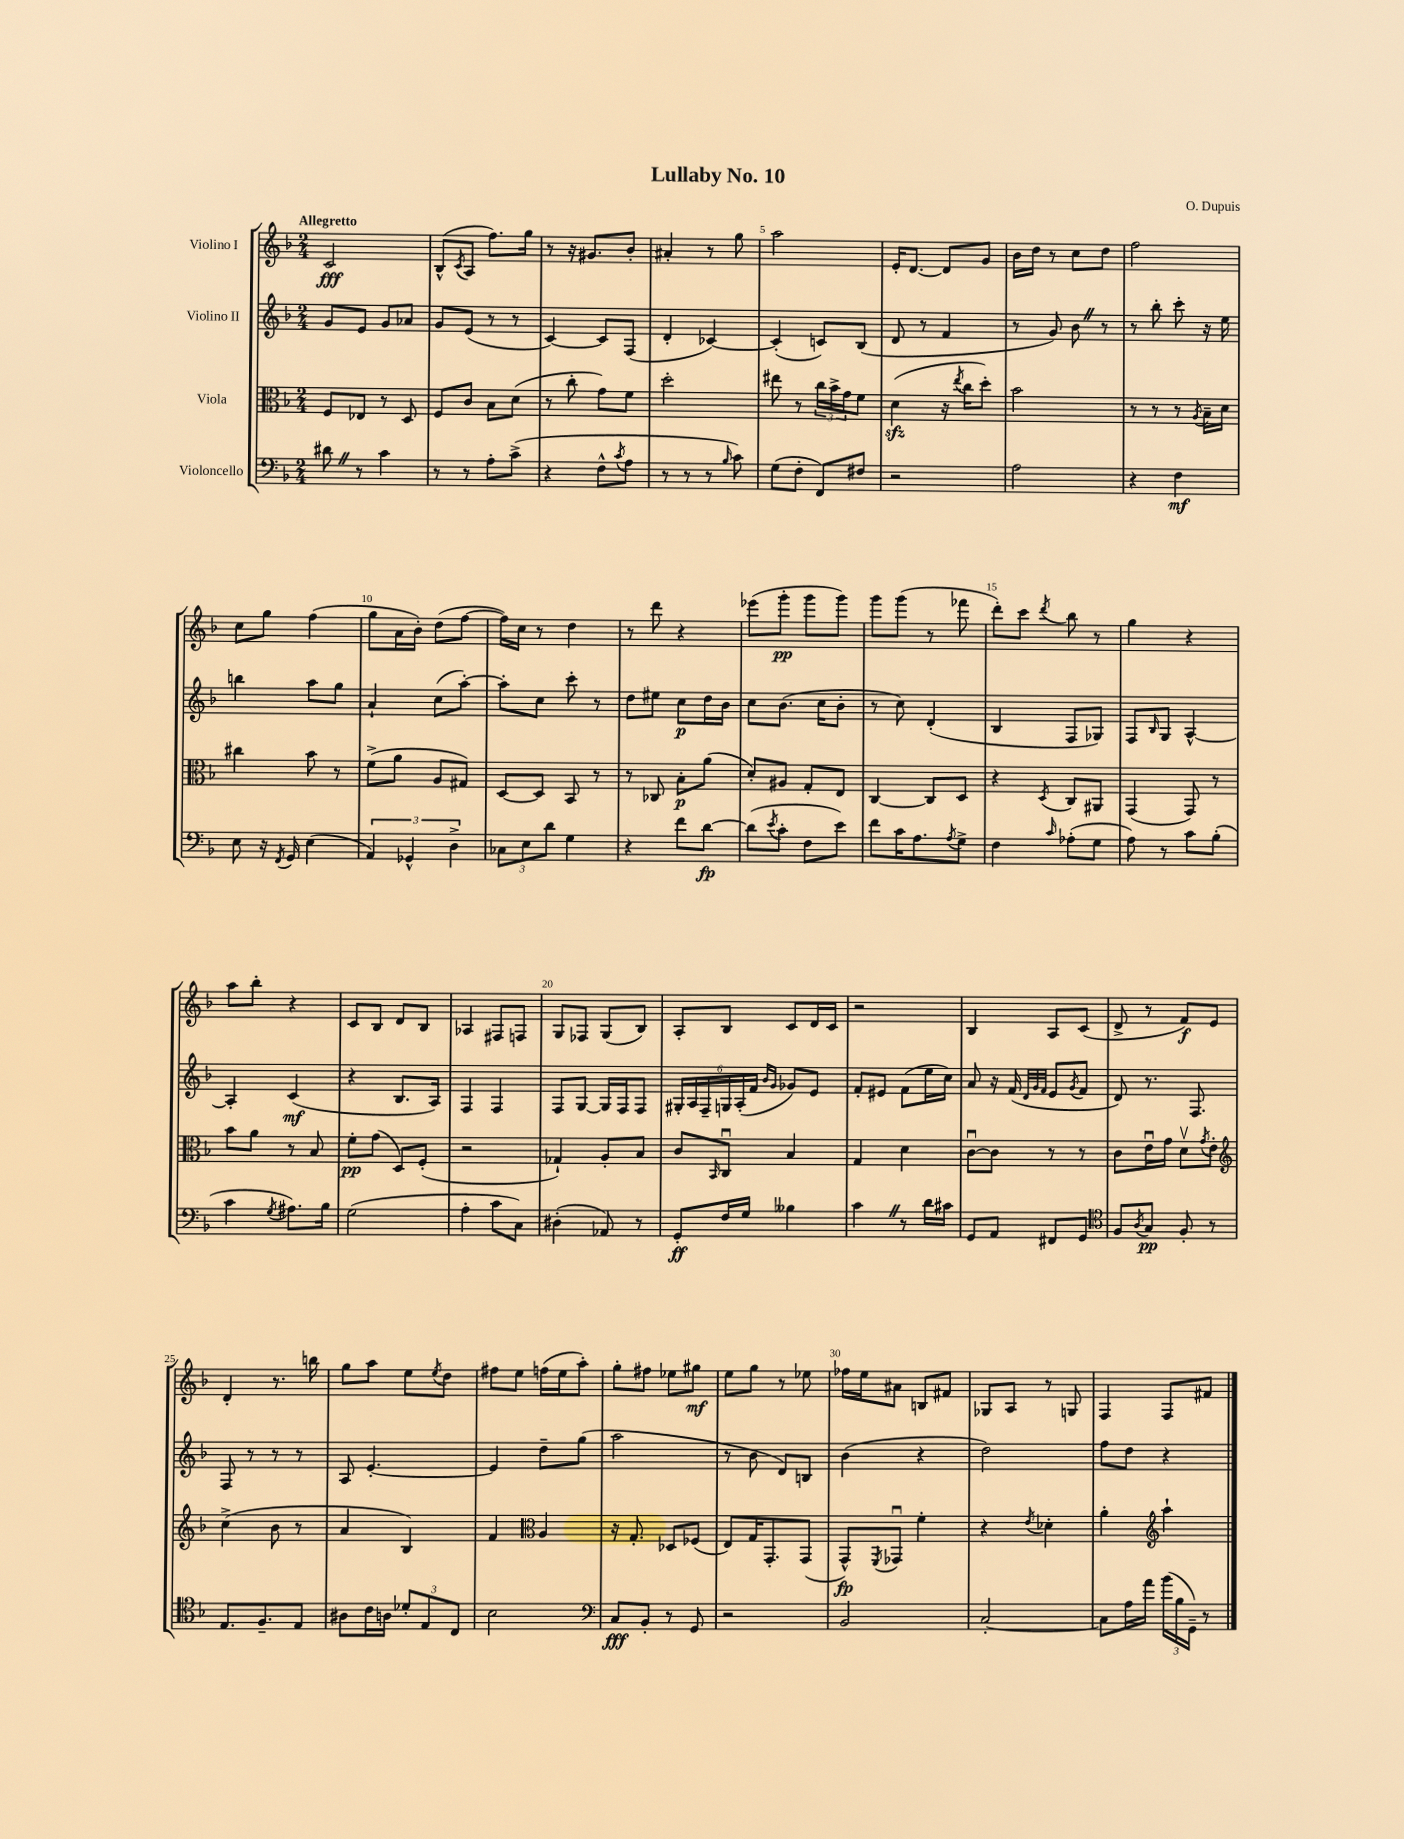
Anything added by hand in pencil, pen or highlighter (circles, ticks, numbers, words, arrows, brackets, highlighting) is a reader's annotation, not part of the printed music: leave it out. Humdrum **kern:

**kern	**dynam	**kern	**dynam	**kern	**dynam	**kern	**dynam
*part4	*part4	*part3	*part3	*part2	*part2	*part1	*part1
*staff4	*staff4	*staff3	*staff3	*staff2	*staff2	*staff1	*staff1
*I"Violoncello	*	*I"Viola	*	*I"Violino II	*	*I"Violino I	*
*clefF4	*	*clefC3	*	*clefG2	*	*clefG2	*
*k[b-]	*	*k[b-]	*	*k[b-]	*	*k[b-]	*
*M2/4	*	*M2/4	*	*M2/4	*	*M2/4	*
=1	=1	=1	=1	=1	=1	=1	=1
!	!	!	!	!	!	!LO:TX:a:B:t=Allegretto	!
8d#XZ\	.	8F/L	.	8g/L	.	2c/	fff
8r	.	8E-X/J	.	8e/J	.	.	.
4c\	.	8r	.	8g/L	.	.	.
.	.	8D/	.	8a-X/J	.	.	.
=2	=2	=2	=2	=2	=2	=2	=2
8r	.	8F/L	.	8g/L	.	(8B-^^/L	.
.	.	.	.	.	.	8qc/	.
8r	.	8c/J	.	(8e/J	.	8A/J	.
8A'\L	.	8B-\L	.	8r	.	8.ff\L)	.
(8c^\J	.	(8d\J	.	8r	.	.	.
.	.	.	.	.	.	16gg\Jk	.
=3	=3	=3	=3	=3	=3	=3	=3
4r	.	8r	.	[4c/)	.	8r	.
.	.	8cc'\	.	.	.	16r	.
.	.	.	.	.	.	8.g#X/L	.
8F^^\L	.	8g\L)	.	8c/L]	.	.	.
8qc/	.	.	.	.	.	.	.
8A\J	.	8f\J	.	(8F/J	.	8b-'/J	.
=4	=4	=4	=4	=4	=4	=4	=4
8r	.	2dd'\	.	4d'/	.	4a#X'/	.
8r	.	.	.	.	.	.	.
8r	.	.	.	[4c-X/)	.	8r	.
16qqB-/	.	.	.	.	.	.	.
8c\)	.	.	.	.	.	8gg\	.
=5	=5	=5	=5	=5	=5	=5	=5
(8G\L	.	8ee#X\	.	(4c-'/]	.	2aa\	.
8F'\J	.	8r	.	.	.	.	.
8FF/L)	.	24cc\LL	.	8cn/L)	.	.	.
.	.	24b-^\	.	.	.	.	.
.	.	24g\J	.	.	.	.	.
8F#X/J	.	8f\J	.	(8B-/J	.	.	.
=6	=6	=6	=6	=6	=6	=6	=6
2r	.	(4dzz\	.	8d/	.	16e'/KL	.
.	.	.	.	.	.	[8.d/J	.
.	.	.	.	8r	.	.	.
.	.	16r	.	4f/	.	8d/L]	.
.	.	8qee/	.	.	.	.	.
.	.	16cc\KL	.	.	.	.	.
.	.	8dd'\J)	.	.	.	8g/J	.
=7	=7	=7	=7	=7	=7	=7	=7
2A\	.	2b-\	.	8r	.	16b-\LL	.
.	.	.	.	.	.	16dd\JJ	.
.	.	.	.	8g/)	.	8r	.
.	.	.	.	8b-Z\	.	8cc\L	.
.	.	.	.	8r	.	8dd\J	.
=8	=8	=8	=8	=8	=8	=8	=8
4r	.	8r	.	8r	.	2ff\	.
.	.	8r	.	8bb-'\	.	.	.
4F\	mf	8r	.	8ccc'\	.	.	.
.	.	8qA/	.	.	.	.	.
.	.	16B-~\LL	.	16r	.	.	.
.	.	16d\JJ	.	16ee\	.	.	.
!!LO:LB:g=z
=9	=9	=9	=9	=9	=9	=9	=9
8E\	.	4cc#X\	.	4bbn\	.	8cc\L	.
16r	.	.	.	.	.	8gg\J	.
8qFF/	.	.	.	.	.	.	.
16GG/	.	.	.	.	.	.	.
(4E\	.	8b-\	.	8aa\L	.	(4ff\	.
.	.	8r	.	8gg\J	.	.	.
=10	=10	=10	=10	=10	=10	=10	=10
6AA/)	.	(8f^\L	.	4a`/	.	8gg\L	.
.	.	8a\J	.	.	.	16a\L	.
6GG-X^^/	.	.	.	.	.	.	.
.	.	.	.	.	.	16b-'\JJ)	.
.	.	8A/L	.	(8cc\L	.	(8dd\L	.
6D^\	.	.	.	.	.	.	.
.	.	8G#X/J)	.	[8aa'\J)	.	[8ff\J	.
=11	=11	=11	=11	=11	=11	=11	=11
12C-X\L	.	[8D/L	.	8aa'\L]	.	16ff\LL])	.
.	.	.	.	.	.	16cc\JJ	.
12E\	.	.	.	.	.	.	.
.	.	8D/J]	.	8cc\J	.	8r	.
12d\J	.	.	.	.	.	.	.
4G\	.	8BB-/	.	8ccc'\	.	4dd\	.
.	.	8r	.	8r	.	.	.
=12	=12	=12	=12	=12	=12	=12	=12
4r	.	8r	.	8dd\L	.	8r	.
.	.	8C-X/	.	8ee#X\J	.	8ddd\	.
8f\L	.	8B-'\L	p	8cc\L	p	4r	.
[8d\J	fp	(8a\J	.	16dd\L	.	.	.
.	.	.	.	16b-\JJ	.	.	.
=13	=13	=13	=13	=13	=13	=13	=13
(8d\L]	.	8d'/L)	.	8cc\L	.	(8eee-X\L	.
8qe/	.	.	.	.	.	.	.
8c'\J	.	8A#X/J	.	(8.b-\J	.	8ggg'\J	pp
8F\L	.	8G'/L	.	.	.	8ggg\L	.
.	.	.	.	16cc\KL	.	.	.
8e\J)	.	8E/J	.	8b-'\J	.	8ggg\J)	.
=14	=14	=14	=14	=14	=14	=14	=14
8f\L	.	[4C/	.	8r	.	8ggg\L	.
16c\K	.	.	.	8cc\)	.	(8ggg\J	.
8.A\	.	.	.	.	.	.	.
.	.	8C/L]	.	(4d'/	.	8r	.
8qA/	.	.	.	.	.	.	.
8G^\J	.	8D/J	.	.	.	8fff-X\	.
=15	=15	=15	=15	=15	=15	=15	=15
4F\	.	4r	.	4B-/	.	8ddd'\L)	.
.	.	.	.	.	.	8ccc\J	.
16qqc/	.	8qD/	.	.	.	8qddd/	.
(8A-X'\L	.	8C/L	.	8F/L	.	8bb-\	.
8G\J	.	8AA#X/J	.	8G-X/J)	.	8r	.
=16	=16	=16	=16	=16	=16	=16	=16
8A\)	.	(4GG/	.	8F/L	.	4gg\	.
.	.	.	.	16qqB-/	.	.	.
8r	.	.	.	8G/J	.	.	.
8c\L	.	8GG/)	.	[4A^^/	.	4r	.
(8B-'\J	.	8r	.	.	.	.	.
!!LO:LB:g=z
=17	=17	=17	=17	=17	=17	=17	=17
4c\	.	8b-\L	.	4A'/]	.	8aa\L	.
.	.	8a\J	.	.	.	8bb-'\J	.
8qG/	.	.	.	.	.	.	.
8.A#X\L)	.	8r	.	(4c/	mf	4r	.
.	.	8B-/	.	.	.	.	.
16B-\Jk	.	.	.	.	.	.	.
=18	=18	=18	=18	=18	=18	=18	=18
(2G\	.	8f'\L	pp	4r	.	8c/L	.
.	.	(8g\J	.	.	.	8B-/J	.
.	.	8D/L)	.	8.B-/L	.	8d/L	.
.	.	(8F'/J	.	.	.	8B-/J	.
.	.	.	.	16A/Jk)	.	.	.
=19	=19	=19	=19	=19	=19	=19	=19
4A'\	.	2r	.	4F/	.	4A-X/	.
8c\L	.	.	.	4F/	.	8F#X/L	.
8C\J)	.	.	.	.	.	8Fn/J	.
=20	=20	=20	=20	=20	=20	=20	=20
(4D#X'\	.	4G-X`/)	.	8F/L	.	8G/L	.
.	.	.	.	[8G/J	.	8F-X/J	.
8AA-X/)	.	8A'/L	.	16G/LL]	.	(8G/L	.
.	.	.	.	16F/J	.	.	.
8r	.	8B-/J	.	8F/J	.	8B-/J)	.
=21	=21	=21	=21	=21	=21	=21	=21
8GG'/L	ff	8c/L	.	24G#X'/LL	.	8A'/L	.
.	.	.	.	24A/	.	.	.
.	.	.	.	24F~/	.	.	.
.	.	16qqBB-/	.	.	.	.	.
16F/L	.	8Cu/J	.	24Gn/	.	8B-/J	.
.	.	.	.	(24A'/	.	.	.
16G/JJ	.	.	.	.	.	.	.
.	.	.	.	24f/JJ	.	.	.
.	.	.	.	16qqb-/LL	.	.	.
.	.	.	.	16qqg/JJ	.	.	.
4B--X\	.	4B-/	.	8g-X/L)	.	8c/L	.
.	.	.	.	8e/J	.	16d/L	.
.	.	.	.	.	.	16c/JJ	.
=22	=22	=22	=22	=22	=22	=22	=22
4cZ\	.	4G/	.	8f'/L	.	2r	.
.	.	.	.	8e#X/J	.	.	.
8r	.	4d\	.	(8f\L	.	.	.
16d\LL	.	.	.	16ee\L	.	.	.
16c#X\JJ	.	.	.	16cc\JJ)	.	.	.
=23	=23	=23	=23	=23	=23	=23	=23
8GG/L	.	[8cu\L	.	8a/	.	4B-/	.
8AA/J	.	8c\J]	.	16r	.	.	.
.	.	.	.	(16f/	.	.	.
.	.	.	.	32qqd/LLL	.	.	.
.	.	.	.	32qqg/	.	.	.
.	.	.	.	32qqf/JJJ	.	.	.
8FF#X/L	.	8r	.	8e/L	.	8A/L	.
.	.	.	.	8qg/	.	.	.
8GG/J	.	8r	.	8f/J	.	(8c/J	.
=24	=24	=24	=24	=24	=24	=24	=24
*clefC4	*	*	*	*	*	*	*
8F/L	.	8c\L	.	8d/)	.	8d^/	.
8qA/	.	.	.	.	.	.	.
8G/J	pp	16eu\L	.	8.r	.	8r	.
.	.	16g\JJ	.	.	.	.	.
8F'/	.	8dv\L	.	.	.	8f/L)	f
.	.	.	.	8.F/	.	.	.
.	.	8qg/	.	.	.	.	.
8r	.	8e'\J	.	.	.	8e/J	.
!!LO:LB:g=z
=25	=25	=25	=25	=25	=25	=25	=25
*	*	*clefG2	*	*	*	*	*
8.E/L	.	(4cc^\	.	8F/	.	4d'/	.
.	.	.	.	8r	.	.	.
8.F~/	.	.	.	.	.	.	.
.	.	8b-\	.	8r	.	8.r	.
8E/J	.	8r	.	8r	.	.	.
.	.	.	.	.	.	16bbn\	.
=26	=26	=26	=26	=26	=26	=26	=26
8A#X\L	.	4a/	.	8A/	.	8gg\L	.
16c\L	.	.	.	[4.e'/	.	8aa\J	.
16An\JJ	.	.	.	.	.	.	.
12d-X'/L	.	4B-/)	.	.	.	8ee\L	.
12E/	.	.	.	.	.	.	.
.	.	.	.	.	.	8qee/	.
.	.	.	.	.	.	8dd\J	.
12C/J	.	.	.	.	.	.	.
=27	=27	=27	=27	=27	=27	=27	=27
2B-\	.	4f/	.	4e/]	.	8ff#X\L	.
.	.	.	.	.	.	8ee\J	.
*	*	*clefC3	*	*	*	*	*
.	.	4A/	.	8dd~\L	.	(16ffn\LL	.
.	.	.	.	.	.	16ee\J	.
.	.	.	.	(8gg\J	.	8aa'\J)	.
=28	=28	=28	=28	=28	=28	=28	=28
*clefF4	*	*	*	*	*	*	*
8C/L	fff	16r	.	2aa\	.	8gg'\L	.
.	.	8.G'/	.	.	.	.	.
8BB-'/J	.	.	.	.	.	8ff#X\J	.
8r	.	8D-X/L	.	.	.	8ee-X\L	.
8GG/	.	(8F-X/J	.	.	.	8gg#X\J	mf
=29	=29	=29	=29	=29	=29	=29	=29
2r	.	8E/L)	.	8r	.	8ee\L	.
.	.	16G/K	.	8b-\	.	8gg\J	.
.	.	8.GG'/	.	.	.	.	.
.	.	.	.	8d/L)	.	8r	.
.	.	(8GG/J	.	8Bn/J	.	8ee-X\	.
=30	=30	=30	=30	=30	=30	=30	=30
2BB-/	.	8GG^^/L)	fp	(4b-\	.	16ff-X\LL	.
.	.	.	.	.	.	16ee\J	.
.	.	8qFF/	.	.	.	.	.
.	.	8GG-Xu/J	.	.	.	8a#X\J	.
.	.	4f'\	.	4r	.	8Bn/L	.
.	.	.	.	.	.	8f#X/J	.
=31	=31	=31	=31	=31	=31	=31	=31
[2C'/	.	4r	.	2dd\)	.	8G-X/L	.
.	.	.	.	.	.	8A/J	.
.	.	8qe/	.	.	.	.	.
.	.	4d-X'\	.	.	.	8r	.
.	.	.	.	.	.	8Gn/	.
=32	=32	=32	=32	=32	=32	=32	=32
8C\L]	.	4a'\	.	8ff\L	.	4F/	.
16A\L	.	.	.	8dd\J	.	.	.
16a\JJ	.	.	.	.	.	.	.
*	*	*clefG2	*	*	*	*	*
(24b-\LL	.	4aa`\	.	4r	.	8F/L	.
24B-\	.	.	.	.	.	.	.
24GG~\JJ)	.	.	.	.	.	.	.
8r	.	.	.	.	.	8f#X/J	.
==	==	==	==	==	==	==	==
*-	*-	*-	*-	*-	*-	*-	*-
